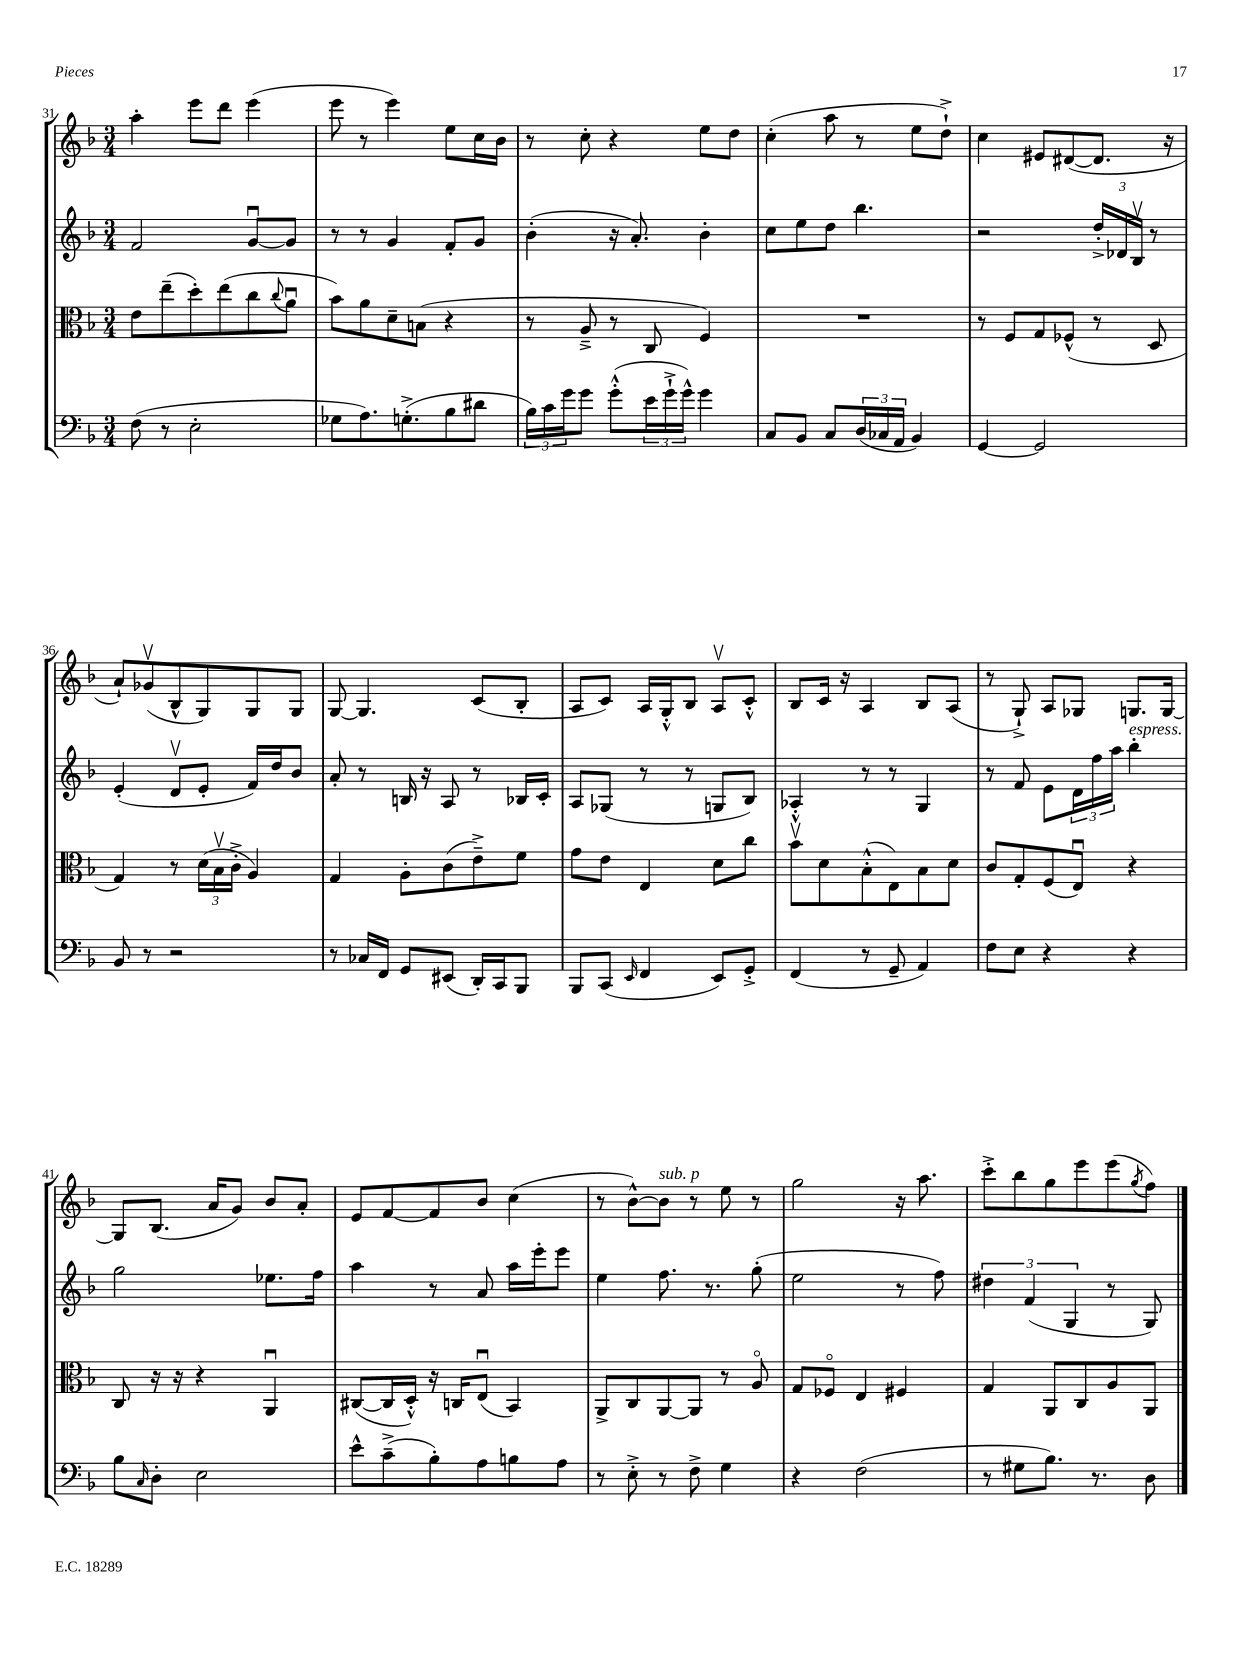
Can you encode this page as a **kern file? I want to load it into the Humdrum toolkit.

**kern	**kern	**kern	**kern
*staff4	*staff3	*staff2	*staff1
*clefF4	*clefC3	*clefG2	*clefG2
*k[b-]	*k[b-]	*k[b-]	*k[b-]
*M3/4	*M3/4	*M3/4	*M3/4
(8F	8e	2f	4aa'
8r	(8ee~	.	.
2E'	8dd')	.	8eee
.	(8ee	.	8ddd
.	8cc	[8gu	(4eee
.	8qqcc	.	.
.	8au	8g]	.
=	=	=	=
8G-	8b-)	8r	8eee
8.A)	8a	8r	8r
.	8d~	4g	4eee)
(8.G'^	.	.	.
.	(8B	.	.
8B-	4r	8f'	8ee
8d#	.	8g	16cc
.	.	.	16b-
=	=	=	=
24B-)	8r	(4b-'	8r
24c	.	.	.
24g	.	.	.
8g	8A~^	.	8cc'
(8g'^^	8r	16r	4r
.	.	8.a')	.
24e	8C	.	.
24g`^	.	.	.
24g^^)	.	.	.
4g	4F)	4b-'	8ee
.	.	.	8dd
=	=	=	=
8C	2.r	8cc	(4cc'
8BB-	.	8ee	.
8C	.	8dd	8aa
(24D	.	4.bb-	8r
24C-	.	.	.
24AA	.	.	.
4BB-)	.	.	8ee
.	.	.	8dd`^)
=	=	=	=
[4GG	8r	2r	4cc
.	8F	.	.
2GG]	8G	.	8e#
.	(8F-^^	.	([8d#
.	8r	24dd'^	8.d#]
.	.	24d-	.
.	.	24B-v	.
.	8D	8r	.
.	.	.	16r
=	=	=	=
8BB-	4G)	(4e'	8a`)
8r	.	.	(8g-v
2r	8r	8dv	8B-^^
.	(24d	8e'	8G)
.	24B-v	.	.
.	24c'^	.	.
.	4A)	16f)	8G
.	.	16dd	.
.	.	8b-	8G
=	=	=	=
8r	4G	8a'	[8G
16C-	.	8r	4.G]
16FF	.	.	.
8GG	8A'	16B	.
.	.	16r	.
(8EE#	(8c	8A	.
16DD')	8e~^)	8r	(8c
16CC	.	.	.
8BBB-	8f	16B-	8B-'
.	.	16c'	.
=	=	=	=
8BBB-	8g	8A	8A
(8CC	8e	(8G-	8c)
16qqEE	.	.	.
4FF	4E	8r	16A
.	.	.	16G'^^
.	.	8r	8B-
8EE)	8d	8G	8Av
8GG'^	8cc	8B-)	8c'^^
=	=	=	=
(4FF	8b-v	4A-'^^	8B-
.	8d	.	16c
.	.	.	16r
8r	(8B-'^^	8r	4A
8GG~	8E)	8r	.
4AA)	8B-	4G	8B-
.	8d	.	(8A
=	=	=	=
8F	8c	8r	8r
8E	8G'	8f	8G`^)
4r	(8F	8e	8A
.	8Eu)	24d	8G-
.	.	24ff	.
.	.	24aa	.
4r	4r	4bb-'	8.G
.	.	.	[16G
=	=	=	=
8B-	8C	2gg	8G]
16qqC	.	.	.
8D'	16r	.	(8.B-
.	16r	.	.
2E	4r	.	.
.	.	.	16a
.	.	.	8g)
.	4AAu	8.ee-	8b-
.	.	.	8a'
.	.	16ff	.
=	=	=	=
8e^^	([8C#	4aa	8e
(8c~^	16C#]	.	[8f
.	16D'^^)	.	.
8B-')	16r	8r	8f]
.	16C	.	.
8A	(8Eu	8a	8b-
8B	4BB-)	16aa	(4cc
.	.	16eee'	.
8A	.	8eee	.
=	=	=	=
8r	8AA^	4ee	8r
8E'^	8C	.	[8b-^^)
8r	[8AA	8.ff	8b-]
8F^	8AA]	.	8r
.	.	8.r	.
4G	8r	.	8ee
.	8Ao	(8gg'	8r
=	=	=	=
4r	8G	2ee	2gg
.	8F-o	.	.
(2F	4E	.	.
.	4F#	8r	16r
.	.	.	8.aa
.	.	8ff)	.
=	=	=	=
8r	4G	6dd#	8ccc'^
8G#	.	.	8bb-
.	.	(6f	.
8.B-)	8AA	.	8gg
.	.	6G	.
.	8C	.	8eee
8.r	.	.	.
.	8A	8r	(8eee
.	.	.	8qgg
8D	8AA	8G)	8ff)
==	==	==	==
*-	*-	*-	*-
